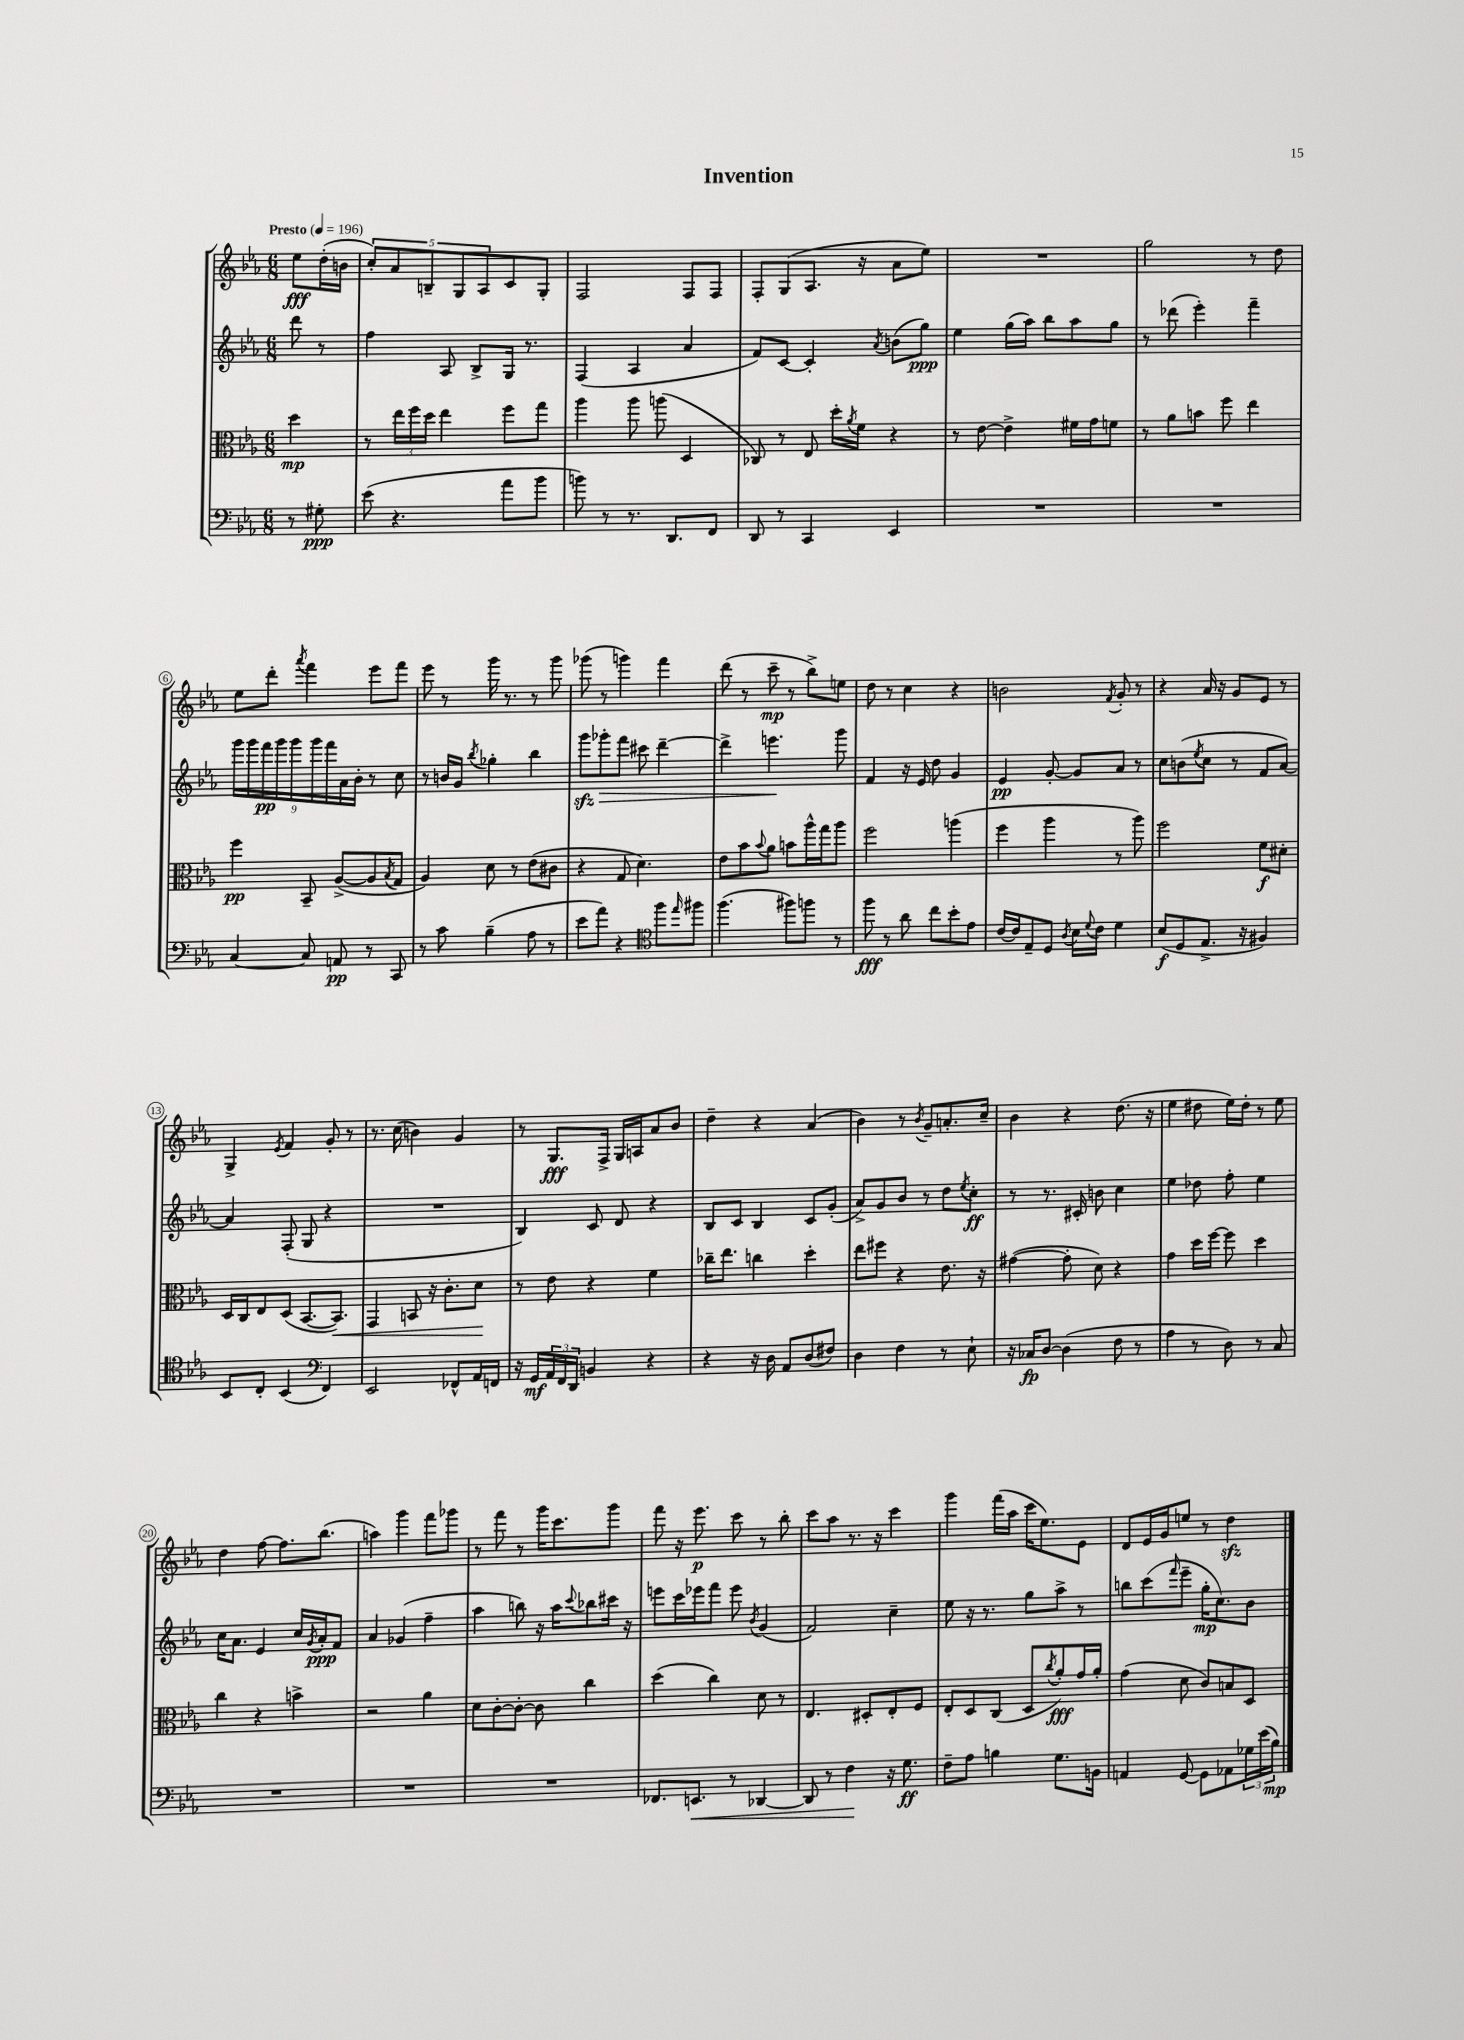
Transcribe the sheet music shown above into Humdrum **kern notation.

**kern	**kern	**kern	**kern
*staff4	*staff3	*staff2	*staff1
*clefF4	*clefC3	*clefG2	*clefG2
*k[b-e-a-]	*k[b-e-a-]	*k[b-e-a-]	*k[b-e-a-]
*M6/8	*M6/8	*M6/8	*M6/8
*MM196	*MM196	*MM196	*MM196
8r	4dd\	8ddd\	8ee-\L
8G#'\	.	8r	(16dd'\L
.	.	.	16b\JJ
=	=	=	=
(8e-\	8r	4ff\	10cc'/L)
.	.	.	10a-/
4.r	24ee-\LL	.	.
.	24ff\	.	.
.	.	.	10B~/
.	24dd\JJ	.	.
.	4ee-\	8A-/	.
.	.	.	10G/
.	.	8B-^/L	.
.	.	.	10A-/
8a-\L	8ff\L	16G/Jk	8c/
.	.	8.r	.
8b-\J	8gg\J	.	8G'/J
=	=	=	=
8b\)	4aa-\	(4F/	2F/
8r	.	.	.
8.r	8aa-\	4A-/	.
.	(8aa\	.	.
8.DD/L	.	.	.
.	4D/	4a-/	8F/L
8FF/J	.	.	8F/J
=	=	=	=
8DD/	8C-/)	8f/L)	8F'/L
8r	8r	[8c/J	(8G/
4CC/	8E-/	4c'/]	8.A-/J
.	16dd'\LL	.	.
.	8qa-/	.	.
.	16f\JJ	.	16r
.	.	8qa-/	.
4EE-/	4r	(8b\L	8a-\L
.	.	8gg\J)	8ee-\J)
=	=	=	=
2.r	8r	4ee-\	2.r
.	[8e-\	.	.
.	4e-^\]	(16gg\LL	.
.	.	16aa-\JJ)	.
.	.	8bb-\L	.
.	16f#\LL	8aa-\	.
.	16g\J	.	.
.	8f\J	8gg\J	.
=	=	=	=
2.r	8r	8r	2gg\
.	8a-\L	(8ddd-\	.
.	8b\J	4eee-'\)	.
.	8ff\	.	.
.	4ee-\	4fff~\	8r
.	.	.	8dd\
=	=	=	=
[4C/	4ff\	18ggg\LL	8ee-\L
.	.	18ggg\	.
.	.	18fff\	.
.	.	.	8ddd'\J
.	.	18ggg\	.
.	.	18ggg\	.
.	.	.	8qaaa-/
8C/]	8BB-~/	.	4fff\
.	.	18ggg\	.
.	.	18fff\	.
8AA/	([8A-^/L	.	.
.	.	18a-\	.
.	.	18b-'\JJ	.
8r	8A-/]	8r	8eee-\L
.	8qB-/	.	.
8CC/	8G/J	8cc\	8fff\J
=	=	=	=
8r	4A-/)	8r	8eee-\
8c\	.	16b/LL	8r
.	.	16g/JJ	.
.	.	8qbb-/	.
(4B-~\	8d\	4gg-'\	16ggg\
.	.	.	8.r
.	8r	.	.
8A-\	(8e-\L	4bb-\	8r
8r	8c#\J	.	8ggg\
=	=	=	=
8e-\L	4r	8ggg\L	(8ggg-\
8a-\J)	.	8ggg-'\	8r
4r	8G/	8fff\J	4ggg\)
.	4.d\)	8ccc#\	.
*clefC4	*	*	*
8ff\L	.	[4ddd~\	4fff\
16qqee-/	.	.	.
8ff#\J	.	.	.
=	=	=	=
(4.ff\	8e-\L	4ddd^\]	(8ddd\
.	8b-\	.	8r
.	8qqb-/	.	.
.	8a-\J	4.eee\	8ccc~\
8ff#\L)	8b\L	.	8r
8ff\J	16aa-^^\L	.	8bb-^\L)
.	16gg\J	.	.
8r	8aa-\J	8ggg\	8ee\J
=	=	=	=
8ff\	2ff\	4f/	8dd\
8r	.	.	8r
8a-\	.	16r	4cc\
.	.	16e-/	.
8cc\L	.	8dd\	.
8b-'\	(4aa\	4g/	4r
8e-\J	.	.	.
=	=	=	=
[16c/LL	4ff\	4e-/	2b\
16c/]J	.	.	.
8E-~/	.	.	.
8D/J	4aa-\	[8g'/	.
8qA-/	.	.	.
16B-\LL	.	8g/]L	.
8qqd/	.	.	.
16c\JJ	.	.	.
.	.	.	8qf/
4d\	8r	8a-/J	8g'/
.	8aa-\)	8r	8r
=	=	=	=
(8B-/L	2ff\	8cc\L	4r
8D/	.	(8b\	.
.	.	8qee-/	.
8.E-^/J	.	8cc\J	16a-/
.	.	.	16r
.	.	8r	8g/L
16r	.	.	.
4F#/)	8f\L	8f/L	8e-/J
.	8d#'\J	[8a-/J)	8r
=	=	=	=
8BB-/L	16D/LL	4a-/]	4G^/
.	16C/J	.	.
8C'/J	8E-/	.	.
.	.	.	8qe-/
(4BB-/	(8D/J	(8F'/	4f/
.	[8.BB-/L	8G/	.
*clefF4	*	*	*
4FF/)	.	4r	8g'/
.	8.BB-/]J)	.	.
.	.	.	8r
=	=	=	=
2EE-/	4GG/	2.r	8.r
.	.	.	(16cc\
.	8BB/	.	4b\)
.	16r	.	.
.	8.c'\L	.	.
8FF-^^/L	.	.	4g/
16AA-/L	8d\J	.	.
16FF/JJ	.	.	.
=	=	=	=
16r	8r	4B-/)	8r
16GG/LL	.	.	.
24AA-/	8e-\	.	8.G/L
24FF/	.	.	.
24DD/JJ	.	.	.
4BB/	4r	8c/	.
.	.	.	16F^/Jk
.	.	8d/	16G/LL
.	.	.	16A/J
4r	4f\	4r	8a-/
.	.	.	8b-/J
=	=	=	=
4r	16cc-~\LK	8B-/L	4dd~\
.	8.ee-\J	.	.
.	.	8c/J	.
16r	4cc\	4B-/	4r
16D\	.	.	.
8AA-/L	.	.	.
(8D/	4dd'\	8c/L	(4a-/
8F#/J)	.	(8g'/J	.
=	=	=	=
4D\	8ee-\L	8a-^/L)	4b-\)
.	8ff#\J	8g/	.
4F\	4r	8b-/J	8r
.	.	.	8qb-/
.	.	8r	8g~/L
8r	8.e-\	8dd\L	8.a'/
.	.	8qee-/	.
8E-`\	.	8cc'\J	.
.	16r	.	16cc~/Jk
=	=	=	=
16r	([4g#\	8r	4b-\
16C-/LK	.	.	.
[8D/J	.	8.r	.
(4D\]	8g#'\]	.	4r
.	.	16c#'/	.
.	8d\)	8b\	.
8F\	4r	4cc\	(8.dd\
8r	.	.	.
.	.	.	16r
=	=	=	=
4A-\	4g\	4ee-\	4ee-\
8r	16dd\LL	8dd-\	8dd#\
.	[16ff\JJ	.	.
8D\)	8ff\]	8ff'\	16ee-\LL)
.	.	.	16dd#'\JJ
8r	4dd\	4ee-\	8r
8C/	.	.	8ee-\
=	=	=	=
2.r	4cc\	16cc\LK	4dd\
.	.	8.a-\J	.
.	4r	4e-/	[8ff\
.	.	.	8.ff\]L
.	4b^\	16cc/LL	.
.	.	8qg/	.
.	.	16a-'/J	(8.bb-\J
.	.	8f/J	.
=	=	=	=
2.r	2r	4a-/	4aa\)
.	.	(4g-/	4ggg\
.	4a-\	4ff~\	8fff\L
.	.	.	8ggg-\J
=	=	=	=
2.r	8d\L	4aa-\	8r
.	[8c'\	.	8fff\
.	8c'\_J	8bb\)	8r
.	8c\]	16r	16ggg\LK
.	.	16aa-\LK	8.ccc\
.	.	8qqccc/	.
.	4cc\	8bb-\	.
.	.	16ccc#\Jk	8ggg\J
.	.	16r	.
=	=	=	=
8.FF-/L	(4dd\	8eee\L	8fff\
.	.	16ccc\L	16r
8.EE/J	.	16eee-\J	8.eee-\
.	4cc\)	8fff\J	.
8r	.	8eee-\	8ccc\
.	.	8qb-/	.
[4DD-/	8d\	(4g/	8r
.	8r	.	8bb-'\
=	=	=	=
8DD-/]	4.E-/	2f/)	8ccc\L
8r	.	.	8aa-\J
4F\	.	.	8.r
.	8D#'/L	.	.
.	.	.	16r
16r	8E-'/	4cc~\	4ccc\
8.G\	.	.	.
.	8F/J	.	.
=	=	=	=
8F~\L	8E-'/L	8ee-\	4ggg\
8A-\J	8D/	16r	.
.	.	8.r	.
4B\	(8C/J	.	(16fff\LL
.	.	.	16aa-\JJ
.	8D/L	8gg\L	16ccc\LK
.	.	.	8.ee-\)
.	8qcc/	.	.
8.G\L	8a-'/)	8aa-^\J	.
.	16g/L	8r	8e-\J
16BB\Jk	16a-'/JJ	.	.
=	=	=	=
4AA/	(4g\	8bb\L	8d/L
.	.	(8ccc\	16e-/L
.	.	.	16g/J
.	.	16qqfff/	.
[8GG/	8d\	8eee-~\J	8ee/J
8GG\]L	8c/L)	16gg'\LK	8r
.	.	8.cc\)	.
8AA-\	8B/	.	4dd\
24G-\L	8D/J	8b-\J	.
(24e-\	.	.	.
24B-\JJ)	.	.	.
==	==	==	==
*-	*-	*-	*-
